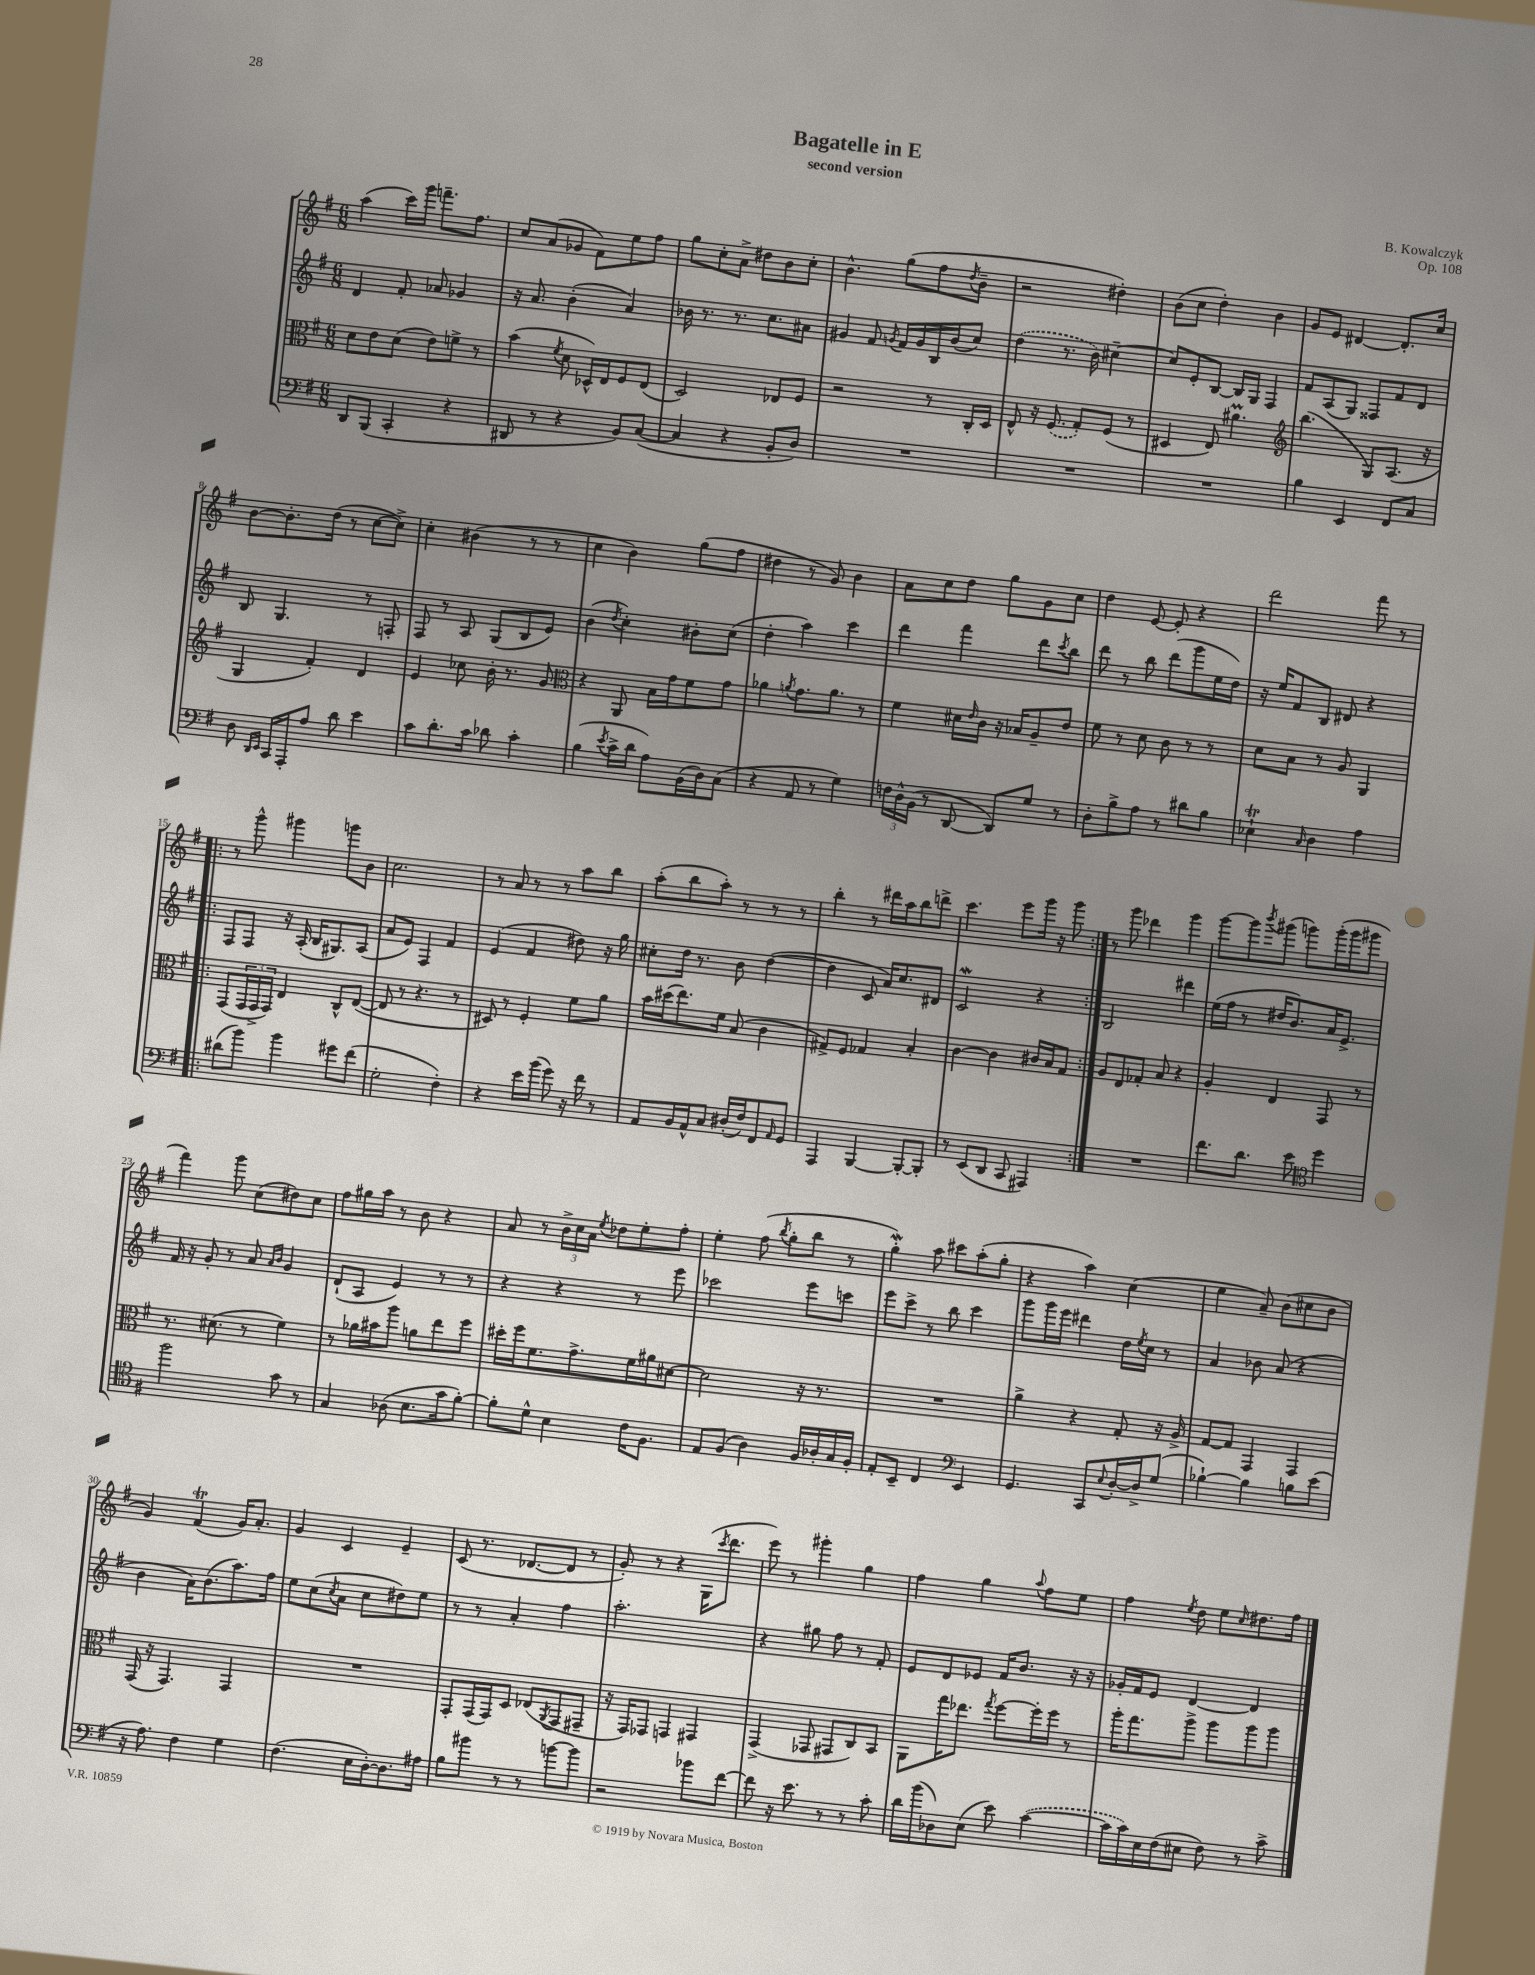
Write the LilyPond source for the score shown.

\header { title = "Bagatelle in E" composer = "B. Kowalczyk" subtitle = "second version" opus = "Op. 108" }
<<
\new StaffGroup <<
\new Staff = "s0" {
    \clef treble \key g \major \numericTimeSignature \time 6/8
    a''4( c'''16) g'''16 f'''8.-- fis''8. |
    c''8 a'8( ges'8 fis'8) e''8 fis''8 |
    g''8 c''8-. a'8-> dis''8 b'8 c''8-. |
    b'4.-^ g''8( fis''8 \acciaccatura { d''8 } b'8-- |
    r2 dis''4-.) |
    b'8( c''8 d''4-.) b'4 |
    g'8 e'8 dis'4~ dis'8.-. c''16 |
    b'8~ b'8.-. d''16( r8 c''8~ c''8->) |
    c''4-. bis'4( r8 r8 |
    c''4 b'4) g''8( fis''8 |
    dis''4 r8 g'8) b'4 |
    a'8 c''8 d''8 g''8 g'8 c''8 |
    d''4 e'8~ e'8-. r4 |
    d'''2 fis'''8 r8 |
    \repeat volta 2 { r8 g'''8-^ gis'''4 g'''8 b'8 |
    c''2. |
    r8 a'8 r8 r8 a''8 b''8 |
    a''8-.( b''8 a''8-.) r8 r8 r8 |
    b''4-. r8 dis'''16 a''16 b''8 d'''8-> |
    c'''4. e'''8 g'''16 r16 g'''8 | }
    r8 g'''8 des'''4 g'''4 |
    g'''8~ g'''8 \acciaccatura { b'''8 } gis'''8( g'''8) g'''16-.( g'''16 gis'''8 |
    fis'''4) g'''8 c''8( dis''8) c''8 |
    fis''8 gis''16 a''16 r8 b'8 r4 |
    a'8 r8 \tuplet 3/2 { b'16-> c''16 a'16 } \acciaccatura { e''8 } des''8 e''8-. fis''8-. |
    e''4-. fis''8( \acciaccatura { b''8 } g''8-. b''8 r8 |
    g''4-.\mordent) a''8 cis'''8 a''8-.( g''8-. |
    r4 a''4) c''4( |
    e''4 a'8--) b'8( cis''8 b'8 |
    g'4) fis'4\trill( g'16) a'8.-. |
    g'4 c'4 e'4-- |
    c'8( r8. des'8.~ des'8 r8 |
    g'8-.) r8 r4 g16( \acciaccatura { c'''8 } d'''8. |
    e'''8) r8 gis'''4-. g''4 |
    fis''4 g''4 \appoggiatura { a''8 } fis''8 e''8 |
    fis''4 \acciaccatura { e''8 } d''8 e''8 \grace { c''16 } dis''8. fis''16 \bar "|." |
}
\new Staff = "s1" {
    \clef treble \key g \major \numericTimeSignature \time 6/8
    d'4 fis'8-. aes'8 ges'4 |
    r16 a'8. b'4-.( a'4) |
    bes'16 r8. r8. c''8. ais'8 |
    gis'4 fis'8 \acciaccatura { g'8 } fis'16 g'16 b16 b'16( c''8) |
    \once \slurDashed d''4( r8. b'16) cis''4~-- |
    cis''8 e'8-. b8~ b16 g16 fis4 |
    fis'8 a8( g8) fisis8 fis'8 d'8 |
    b8 g4. r8 f8-. |
    fis8 r8 a8 g8( b8 e'8) |
    b'4( \acciaccatura { d''8 } c''4-.) bis'8-. c''8( |
    d''4-. a''4) c'''4 |
    d'''4 fis'''4 d'''8 \acciaccatura { c'''8 } b''8 |
    d'''8 r8 b''8 d'''8( g'''8 e''16 d''16) |
    r16 e''16 fis'8 b8 dis'8 r4 |
    \repeat volta 2 { fis8 fis8 r16 a16-.( b16 gis8.) a8( |
    a'8 e'8) fis4 fis'4 |
    e'4( fis'4 dis''8) r16 g''16 |
    cis''8-. d''16 r8. b'8 d''4~( |
    d''4 c'8 a'16) c''8. dis'8 |
    c'2\mordent r4 | }
    b2 dis'''4 |
    e''16( fis''16 r8 dis''16 b'8.) a'16 e'8.-> |
    fis'16 r16 g'8-. r8 a'8 \grace { a'16 b'16 } g'4 |
    d'8-!( a8 e'4) r8 r8 |
    r4 r4 r8 e'''8 |
    ces'''2 e'''8 c'''8 |
    e'''8 c'''8-> r8 b''8 c'''4 |
    g'''8 g'''16 e'''16 dis'''4 d''16 \acciaccatura { e''8 } c''16 r8 |
    a'4 bes'8 a'8( r4 |
    b'4 a'16) b'8.( a''8.) fis''16 |
    e''8 c''8( \acciaccatura { c''8 } a'8 c''8 dis''8) e''8 |
    r8 r8 a'4-. fis''4 |
    a''2.-. |
    r4 gis''8 fis''8 r8 fis'8-. |
    e'8 d'8 ees'8 fis'16 b'8. r16 r16 |
    ges'16-. fis'16 e'8 d'4~ d'4 \bar "|." |
}
\new Staff = "s2" {
    \clef alto \key g \major \numericTimeSignature \time 6/8
    d'8 e'8 d'8( e'8) f'8-> r8 |
    b'4( \acciaccatura { fis'8 } d'8 des16-^) e16 fis8 e8( |
    d2) ees8 fis8 |
    r2 r8 c16-. d16 |
    e8-^ r16 \once \slurDashed fis8.( g8-.) fis8( r8 |
    dis4 e8) ais'4.\prall |
    \clef treble b''4.( g8) a8.( r16 |
    g4 fis'4-.) d'4 |
    e'4 ces''8 b'16-. r8. g'8 |
    \clef alto r4 a,8 b16 g'16 fis'8 g'8 |
    aes'4 \acciaccatura { a'8 } g'8. a'8. r8 |
    fis'4 dis'16 \grace { e'16 } c'16 r16 bes16 a8-- e'8 |
    fis'8 r8 d'8 c'8 r8 r8 |
    d'8 b8 r8 a8 a,4 |
    \repeat volta 2 { g,8( \tuplet 3/2 { g,16 g,16-> g,16) } e4 c8-^ e8~( |
    e8 r8 r4. r8 |
    dis8) r8 fis4-. fis'8 a'8 |
    b'16 dis''16( e''8.) fis'16 b8( c'4 |
    gis8->) fis8 ges4 b4-. |
    c'4~ c'4 cis'16 b16 g8 | }
    a8 e8 ges8-. b8 r4 |
    a4-. e4 g,8 r8 |
    r8. dis'8.( r8 fis'4) |
    r8 aes'16 bis'16 a''8 a'8 e''8 fis''8 |
    dis''16-. fis''16 fis'8. g'8.-> fis'16 ais'16 dis'8~ |
    dis'2 r16 r8. |
    R2. |
    a'4-> r4 g8-. r16 a16-> |
    g8~ g8 g,4 g,4 |
    g,16( r16 g,4.) g,4 |
    R2. |
    g,8-. g,16( g,16) d8 ees8( \acciaccatura { a,8 } g,8 gis,8-- |
    r16 g,16) ges,8 g,4 gis,4 |
    g,4->( ges,8 gis,8 c8) b,8 |
    a,8 g''16 ees''8. \acciaccatura { g''8 } fis''8~ fis''16-. fis''16 r8 |
    a''16-. g''8. a''8-> a''8 a''8 a''8 \bar "|." |
}
\new Staff = "s3" {
    \clef bass \key g \major \numericTimeSignature \time 6/8
    d,8 b,,8( c,4-. r4 |
    dis,8 r8 r4 b,8) c8~( |
    c4 r4 b,8-. d8) |
    R2. |
    R2. |
    R2. |
    b4 e,4 fis,8 c8 |
    d8 \grace { d,16 e,16 } c,16 a,,16-. a8 d'8 e'4 |
    c'8 d'8.-. c'16 des'8 c'4-. |
    b4( \acciaccatura { e'8 } c'16-> d'16 a8) b,16( d16) c8( |
    r4 a,8 r8 g4) |
    \tuplet 3/2 { f16 d16-^ b,16( } r8 d,8~ d,8) g8 r8 |
    d8-. b8-> a8 r8 dis'8 b8 |
    ees4-!\trill \grace { c16 } d4 a4 |
    \repeat volta 2 { dis'8( b'8) b'4 gis'8 fis'8( |
    g2-. fis4-.) |
    r4 e'16 b'16( g'8) r16 fis'16 r8 |
    a,8 b,16 a,16-^ c8 dis16-.( fis16) fis,8 \grace { a,16 } g,8 |
    a,,4 b,,4~ b,,8~-. b,,8-. |
    r8 e,8( d,8 c,8 ais,,4) | }
    R2. |
    fis'8. d'8. e'8 \clef tenor d''4 |
    fis''2 g'8 r8 |
    g4 aes8( b8. g'16 fis'8~-.) |
    fis'8-. d'8-^ b4 c'16 fis8. |
    e8 fis8( a4) fis16 aes16-. g16 fis16-. |
    e8-. b,8-- c4 \clef bass e,4 |
    g,4. c,8 \appoggiatura { e8 } d16~-. d16-> g8( |
    bes4~-!) bes4 b8 e'8( |
    r16 a8.) fis4 g4 |
    fis4.( e16 d16~-.) d8. ais16 |
    b8 bis'8 r8 r8 b'8~ b'8 |
    r2 bes'8 fis'8~ |
    fis'8 r16 e'8. r8 r8 c'8-. |
    d'16 b'16( des8) e8( e'8) \once \slurDashed c'4~( |
    c'16 c'16) e16 fis16( eis8 fis8) r8 c'8-> \bar "|." |
}
>>
>>
